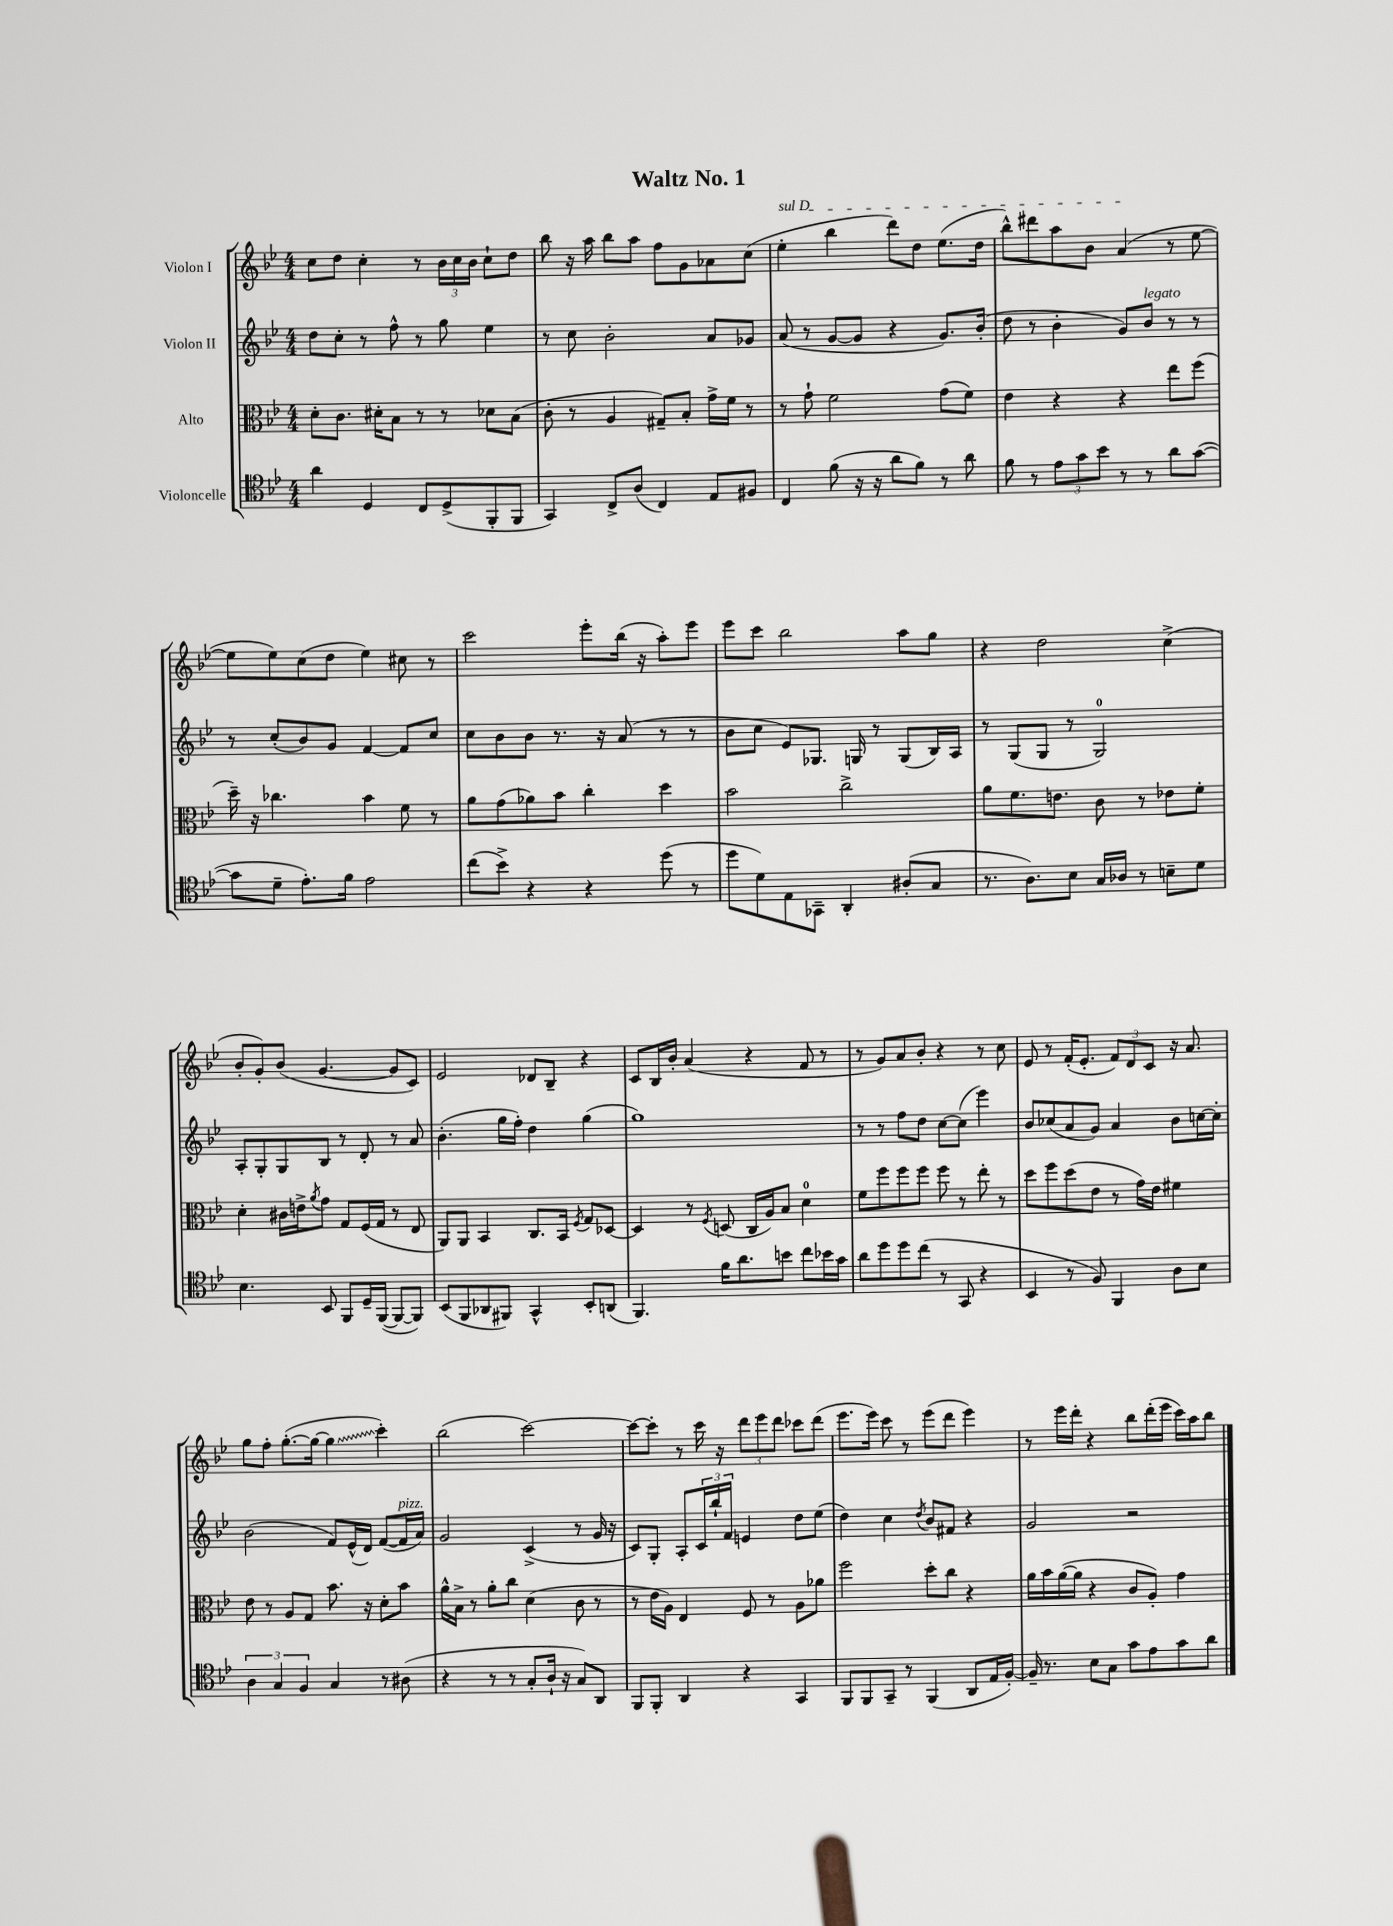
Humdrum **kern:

**kern	**kern	**kern	**kern
*staff4	*staff3	*staff2	*staff1
*clefC4	*clefC3	*clefG2	*clefG2
*k[b-e-]	*k[b-e-]	*k[b-e-]	*k[b-e-]
*M4/4	*M4/4	*M4/4	*M4/4
4a	8d'	8dd	8cc
.	8.c	8cc'	8dd
4D	.	8r	4cc'
.	16d#'	.	.
.	8B-	8ff^^	.
8C	8r	8r	8r
(8D^	8r	8gg	24b-
.	.	.	24cc
.	.	.	24b-
8FF'	8d-	4ee-	8cc`
8FF	(8B-	.	8dd
=	=	=	=
4GG)	8c'	8r	8bb-
.	8r	8cc	16r
.	.	.	16aa
8C^	4A	2b-'	8bb-
(8A	.	.	8aa
4C)	8G#~)	.	8ff
.	8B-'	.	8g
8E-	16g^	8a	8a-
.	16f	.	.
8F#	8r	8g-	(8cc
=	=	=	=
4C	8r	(8a	4ee-'
.	8g`	8r	.
(8f	2f	[8g	4bb-
16r	.	8g]	.
16r	.	.	.
8a	.	4r	8ddd)
8f)	.	.	8dd
8r	(8g	8.g)	(8.ee-
8a	8f)	.	.
.	.	(16b-'	16dd
=	=	=	=
8f	4e-	8dd	8bb-^^)
8r	.	8r	8ddd#
12e-	4r	4b-'	8aa
12g	.	.	.
.	.	.	8b-
12b-	.	.	.
8r	4r	8g)	(4a
8r	.	8b-	.
8a	8ee-	8r	8r
([8g	(8ff	8r	[8ee-
=	=	=	=
8g]	16dd~)	8r	8ee-]
.	16r	.	.
8d~	4.cc-	(8cc'	8ee-)
8.e-')	.	8b-)	(8cc
.	.	8g	8dd
16f	.	.	.
2e-	4b-	[4f	4ee-)
.	8f	8f]	8cc#
.	8r	8cc	8r
=	=	=	=
(8cc	8a	8cc	2ccc
8b-^)	(8g	8b-	.
4r	8a-)	8b-	.
.	8b-	8.r	.
4r	4cc'	.	8eee-'
.	.	16r	.
.	.	(8a	(16bb-
.	.	.	16r
(8dd	4dd	8r	8aa')
8r	.	8r	8eee-
=	=	=	=
8dd	2b-	8b-	8eee-
8d)	.	8cc	8ccc
8E-	.	8e-)	2bb-
8GG-~	.	8.G-	.
4AA'	2cc^	.	.
.	.	16G	.
.	.	8r	.
(8A#'	.	(8G	8aa
8G	.	16B-)	8gg
.	.	16A	.
=	=	=	=
8.r	8a	8r	4r
.	8.f	(8G	.
8.A)	.	.	.
.	.	8G	2dd
.	8.e	.	.
8B-	.	8r	.
16G	8c	2G)	.
16A-	.	.	.
8r	8r	.	.
8B~	8e-	.	(4cc^
8d	8f'	.	.
=	=	=	=
4.B-	4d'	8A'	8b-'
.	.	8G'	8g')
.	16c#	8G	(8b-
.	16e^	.	.
.	8qa	.	.
8BB-	8g	8B-	[4.g
8FF	8G	8r	.
16D~	(16F	8d'	.
([16FF	16G	.	.
8FF_	8r	8r	8g]
8FF])	8E-	8a	8c)
=	=	=	=
(8BB-	8AA)	(4.b-'	2e-
8FF	8AA	.	.
8AA-	4BB-	.	.
8FF#)	.	16gg	.
.	.	16ff')	.
4GG^^	8.C	4dd	8d-
.	.	.	8B-~
.	16BB-	.	.
.	8qF	.	.
8BB-'	8G	(4gg	4r
(8AA	[8D-	.	.
=	=	=	=
4.FF)	4D-]	1gg)	8c
.	.	.	16B-
.	.	.	16b-'
.	8r	.	(4a
.	8qF	.	.
16f	(8D	.	.
8.a	.	.	.
.	16C	.	4r
.	16A)	.	.
8b	8B-	.	.
8cc	4d	.	8f
16b-	.	.	8r
16g	.	.	.
=	=	=	=
8a	8f	8r	8r
8dd	8ff	8r	8g)
8dd	8ff	8ff	8a
(8cc	8ff	8dd	8b-'
8r	8ff	[8cc	4r
8GG	8r	(8cc]	.
4r	8ee-'	4eee-)	8r
.	8r	.	8cc
=	=	=	=
4BB-	8dd	8b-	8e-
.	8ff	(8cc-	8r
8r	(8dd	8a	(16f'
.	.	.	8.e-'
8F)	8e-	8g)	.
4FF	8r	4a	12f)
.	.	.	12d
.	16g)	.	.
.	.	.	12c
.	16e-	.	.
8A	4f#	8b-	16r
.	.	.	8.a
8B-	.	[16cc	.
.	.	16cc']	.
=	=	=	=
6A	8e-	(2b-	8gg
.	8r	.	8ff'
6G	.	.	.
.	8A	.	([8.gg'
6F	.	.	.
.	8G	.	.
.	.	.	16gg_
4G	8.b-	8f)	4gg]
.	.	(16e-^^	.
.	16r	16d)	.
8r	8d'	([8f	4ccc')
(8A#	8b-	16f]	.
.	.	16a)	.
=	=	=	=
4r	16a^^	2g	(2bb-
.	16B-^	.	.
.	8r	.	.
8r	8a'	.	.
8r	8cc	.	.
8G'	(4d	(4c^	[2ccc)
16A`	.	.	.
16r	.	.	.
8G)	8c	8r	.
8AA	8r	16g	.
.	.	16r	.
=	=	=	=
8FF	8r	8c)	8ccc_
8FF'	16e-	8G'	8ccc']
.	16A)	.	.
4AA	4E-	8A'	8r
.	.	24c	16ccc
.	.	24bb-`	.
.	.	.	16r
.	.	24f	.
4r	8F	4e	12ddd
.	.	.	12eee-
.	8r	.	.
.	.	.	12ddd
4GG	8A	8dd	8ccc-
.	8a-	(8ee-	(8ddd
=	=	=	=
8FF	2ff	4dd)	8.eee-
8FF	.	.	.
.	.	.	16eee-)
8GG~	.	4cc	8ccc
8r	.	.	8r
.	.	8qdd	.
(4FF	8dd'	8b-	(8eee-
.	8cc	8f#	8ddd
8AA	4r	4r	4eee-)
16E-	.	.	.
[16F')	.	.	.
=	=	=	=
16F~]	16a	2g	8r
8.r	16b-	.	.
.	([16a	.	16eee-
.	16a]	.	16ddd'
8B-	4r	.	4r
8G	.	.	.
8g	8c	2r	8bb-
8e-	8A')	.	(16ddd'
.	.	.	16eee-
8g	4g	.	16ccc)
.	.	.	16aa
8a	.	.	8bb-
==	==	==	==
*-	*-	*-	*-
